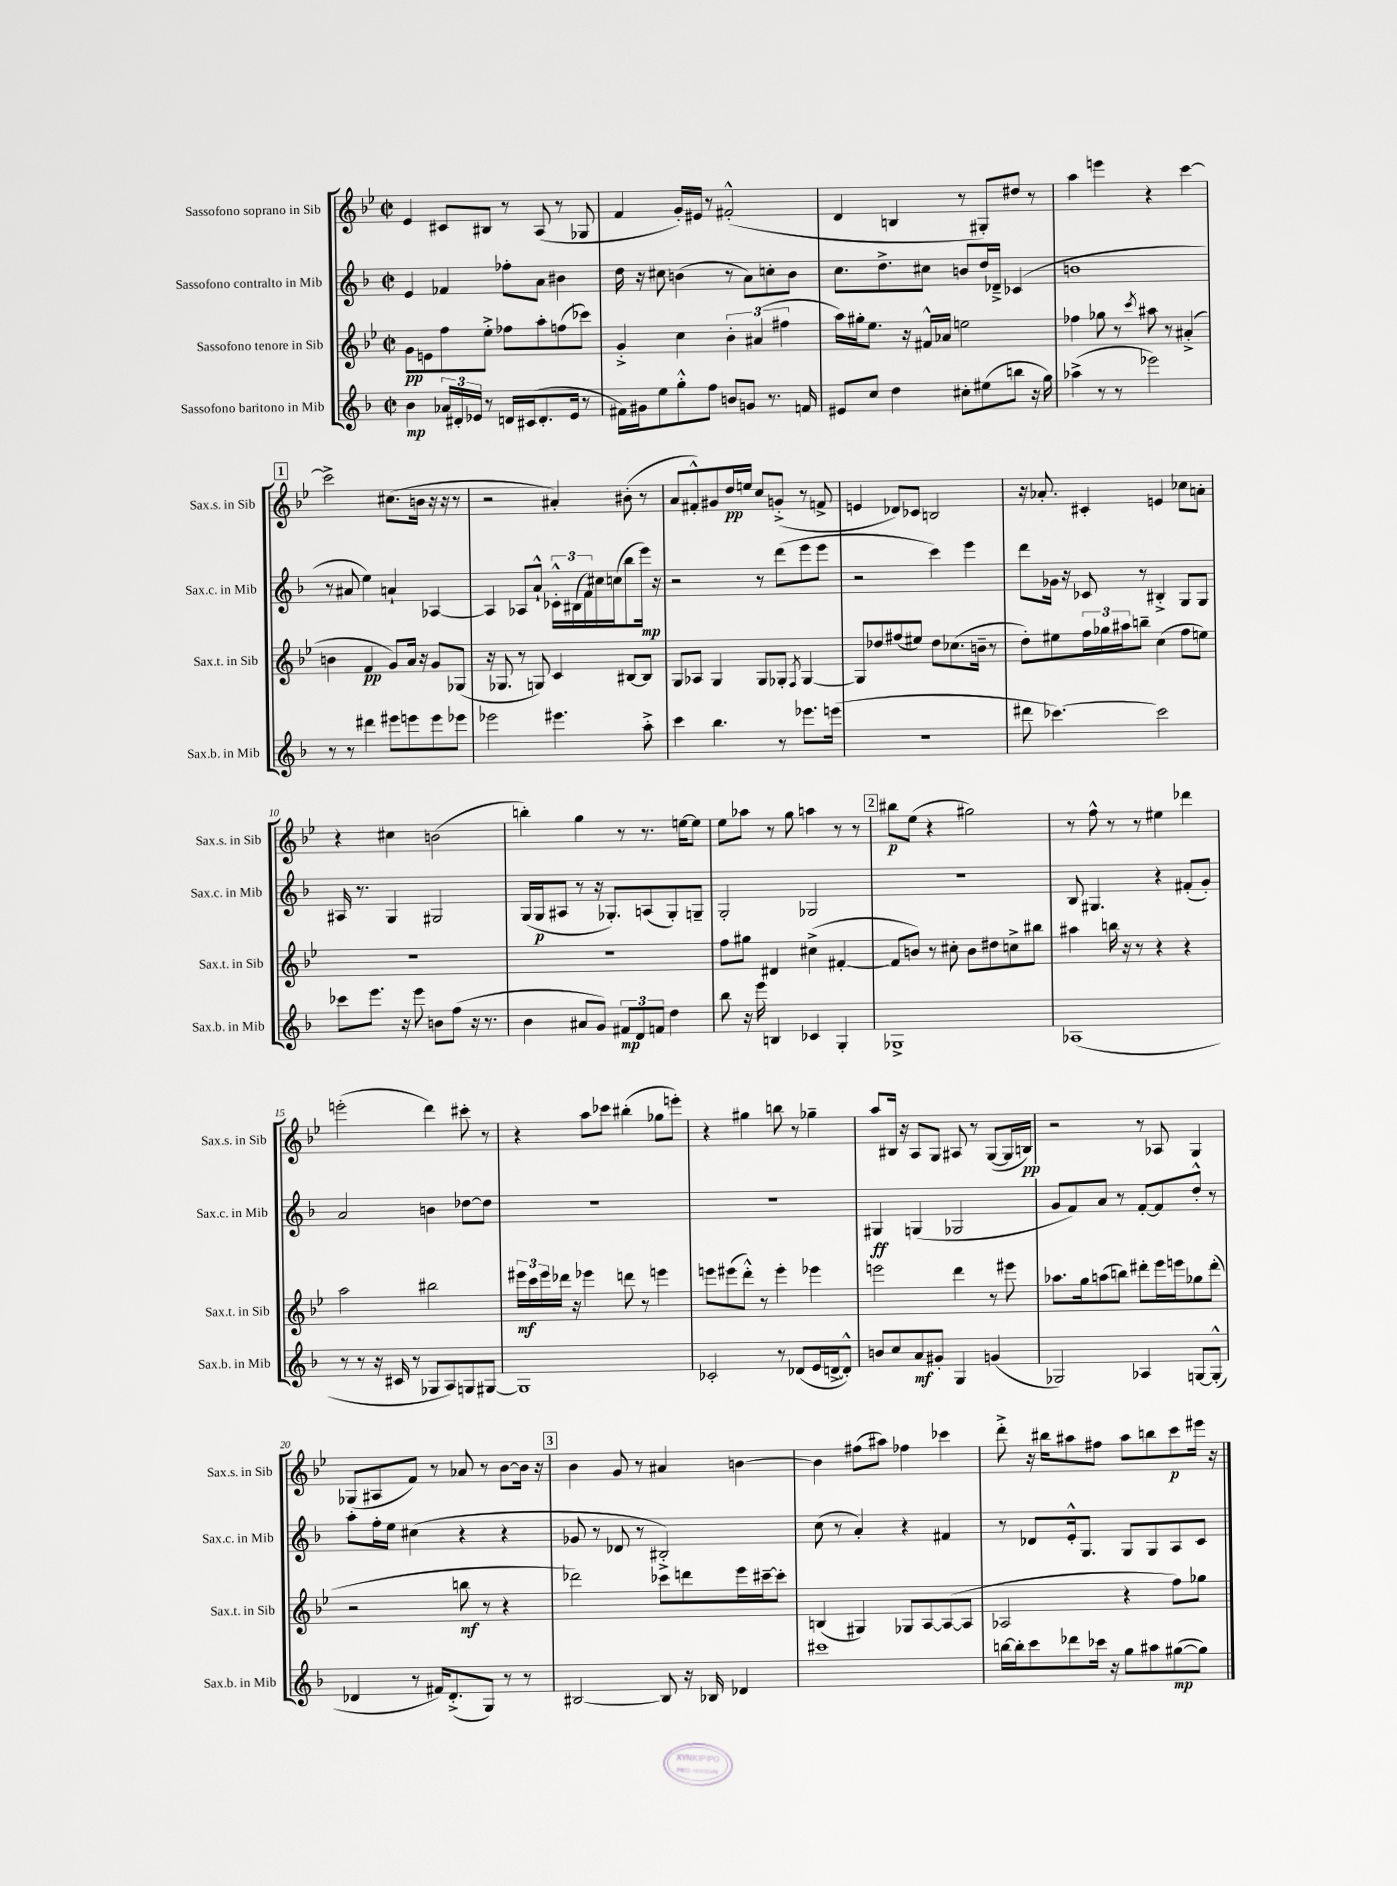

**kern	**kern	**kern	**kern
*staff4	*staff3	*staff2	*staff1
*clefG2	*clefG2	*clefG2	*clefG2
*k[b-]	*k[b-e-]	*k[b-]	*k[b-e-]
*M2/2	*M2/2	*M2/2	*M2/2
*met(c|)	*met(c|)	*met(c|)	*met(c|)
4b-\	8g\L	4e/	4e-/
.	8e\	.	.
24a-/LL	8ff\	4f-/	8c#/L
24d#'/	.	.	.
24e-/JJ	.	.	.
8r	8ee-'^\J	.	8B#/J
16d/LL	8ff-\L	8ff-'\L	8r
(16c#/J	.	.	.
8.d'/	8aa'\	8a\J	(8A/
.	(8ff\	4b#\	8r
16e-/Jk	.	.	.
8r	8ccc-\J)	.	8G-/
=	=	=	=
16f#\LL)	4g'^/	16dd\	4f/
16g#\J	.	16r	.
8ee\	.	8cc#\	.
8gg'^^\	4cc\	(4b\	16g'/LL)
.	.	.	16e#/JJ
8ff\J	.	.	8r
8b/L	6b-'\	8r	(2f#'^^/
8g/J	.	8a\L)	.
.	(6a#/	.	.
8.r	.	8cc'\	.
.	6ff#\	.	.
.	.	8b\J	.
16f/	.	.	.
=	=	=	=
8e#/L	16aa\LL)	8.cc\L	4d/
.	16gg#'\J	.	.
8cc/J	8.ee-\J	.	.
.	.	8.dd^\	.
4dd\	.	.	4B/
.	16r	.	.
.	16f#^^/LL	8cc#\J	.
.	16a-/JJ	.	.
8cc#'\L	2ee\	8b/L	8r
(8ee#\	.	16dd/L	8G#'/L)
.	.	16d-~^/JJ	.
8bb\J	.	(4c-/	8dd#/J
16r	.	.	8r
16gg\)	.	.	.
=	=	=	=
(4aa-^\	4ff-\	1b	4aa\
8r	8gg-\	.	4eee\
8r	8r	.	.
.	8qccc/	.	.
2eee-\)	8aa#\	.	4r
.	8r	.	.
.	(4a#'^/	.	[4ccc\
=	=	=	=
8r	4b\	8r	2ccc^\]
8r	.	8a#/	.
4ddd#\	4f/	4ee\)	.
8eee#\L	8g/L)	4a`/	(8.cc#\L
8eee\	16a/Jk	.	.
.	16r	.	16b\Jk
8eee\	8g/L	[4A-/	16r
.	.	.	16r
8eee-\J	(8G-/J	.	8r
=	=	=	=
2eee-\	16r	4A-/]	2r
.	8.G-/	.	.
.	8r	8A-/L	.
.	8G/)	8a`^^/J	.
4.eee#\	4c/	24c-'^^\LL	4a#'/)
.	.	(24B#\	.
.	.	24f\)	.
.	.	16cc#\	.
.	.	(16cc\J	.
.	[8B#/L	8bb-\	(8b#'\
8aa'^\	8B#/]J	16eee\Jk)	8r
.	.	16r	.
=	=	=	=
4ccc\	8G/L	2r	8a/L
.	8A-/J	.	8f#'^^/)
4.bb-\	4G/	.	8g#/
.	.	.	16dd/L
.	.	.	16ee/JJ
.	8G/L	8r	8cc/L
8r	8G-'/J	(8ddd\L	(8g'^/J
.	8qF/	.	.
8.eee-\L	[4G-/	8eee\	8r
.	.	8eee\J	8f^/
(16eee\Jk	.	.	.
=	=	=	=
1r	8G-/]L	2r	4e/
.	8dd-/	.	.
.	(8ff#/	.	8d-/L)
.	8ee#/J)	.	8c-/J
.	8dd-\L	4ccc\)	2B/
.	(8.cc-\	.	.
.	.	4eee\	.
.	16b~\Jk	.	.
.	8r	.	.
=	=	=	=
8ddd#\	8dd'\L)	8ddd\L	16r
.	.	.	8.a-'/
[4.ccc-\)	8ee#\	16g-\Jk	.
.	.	16r	.
.	24ff\L	8c-/	4c#'/
.	24gg-\	.	.
.	24aa#\J	.	.
.	8bb~\J	8r	.
2ccc-\]	(4cc\	4B#'^/	4e/
.	8ff\L	8G/L	8cc-\L
.	8ee\J)	8G/J	8a'\J
=	=	=	=
8ccc-\L	1r	16A#/	4r
.	.	8.r	.
8.eee\J	.	.	.
.	.	4G/	4cc#\
16r	.	.	.
8eee\	.	.	.
8b\L	.	2G#/	(2b\
(8ff\J	.	.	.
16r	.	.	.
8.r	.	.	.
=	=	=	=
4b-\	1r	(16G/LL	4bb'\)
.	.	16G/J	.
.	.	8A#/J	.
8a#/L	.	8r	4gg\
8g/J)	.	16r	.
.	.	8.G-'/L)	.
12f#/L	.	.	8r
12d/	.	.	.
.	.	(8A/	8.r
12f/J	.	.	.
4dd\	.	8G-'/)	.
.	.	.	[16ee\LK
.	.	8G~/J	8ee\]J
=	=	=	=
8bb-\	8ff\L	2G'/	8ee-\L
16r	8gg#\J	.	8aa-\J
16eee\	.	.	.
4B/	4d#/	.	8r
.	.	.	8gg\
4c-/	(4cc#^\	2G-/	4aa\
4G'/	[4f#'/	.	8r
.	.	.	8r
=	=	=	=
1G-^	8f#/]L	1r	8bb#\L
.	8b/J)	.	(8ee-\J
.	8r	.	4r
.	8cc#'\	.	.
.	8b\L	.	2gg#\)
.	8dd#\	.	.
.	8cc^\	.	.
.	8bb#\J	.	.
=	=	=	=
(1A-	4aa#\	8B-/	8r
.	.	4.G#/	8ff^^\
.	16bb\	.	8r
.	16r	.	.
.	8r	.	8r
.	4r	4r	4ee#\
.	4r	(8f#'/L	4ddd-\
.	.	8g'/J)	.
=	=	=	=
8r	2aa\	2a/	(2eee'\
8r	.	.	.
16r	.	.	.
16c#/	.	.	.
8r	.	.	.
8G-/L	2bb#\	4b\	4ddd\)
8A/)	.	.	.
8G/	.	[8dd-\L	8ccc#'\
[8G#/J	.	8dd-\]J	8r
=	=	=	=
1G#]	24eee#\LL	1r	4r
.	24ccc\	.	.
.	24eee#\	.	.
.	16ddd-\JJ	.	.
.	16r	.	.
.	4eee-\	.	8aa\L
.	.	.	8ccc-\J
.	8ddd\	.	(4bb#'\
.	8r	.	.
.	4eee\	.	8gg-\L
.	.	.	8eee'\J)
=	=	=	=
2c-'/	8eee\L	1r	4r
.	(8eee#\	.	.
.	8ddd'^^\J)	.	4gg#\
.	8r	.	.
8r	4eee#'\	.	8bb\
(8d-/L	.	.	8r
16e/L	4eee-\	.	4gg-~\
[16d^/J	.	.	.
8d'^^/]J)	.	.	.
=	=	=	=
8b/L	2eee\	4G#/	8aa/L
8cc/	.	.	16B#/Jk
.	.	.	16r
8a/	.	(4G/	8A/L
8g#'/J	.	.	8G/J
4G/	4ddd\	2G-/	8A#/
.	.	.	8r
(4g/	8r	.	([8G/L
.	8eee#\	.	16G/]L
.	.	.	16B/JJ)
=	=	=	=
2G-/)	8.aa-\L	8g/L	2r
.	.	8f/)	.
.	16gg\k	.	.
.	(8aa\	8a/J	.
.	8bb\J)	8r	.
4A-/	8ddd#'\L	[8f'/L	8r
.	16eee-\L	8f/]	8A-/
.	16eee\J	.	.
[8G/L	8gg-\	8dd'^^/J	4G/
(8G'^^/]J	(8ddd#'\J	8r	.
=	=	=	=
4d-/	2r	8aa'\L	(8G-/L
.	.	16ff'\L	8A#/
.	.	16ee\JJ	.
8r	.	(4cc#\	8f/J)
16f#/LK)	.	.	8r
(8.d-'^/	.	.	.
.	8bb\	4r	8a-/
8G/J)	8r	.	8r
8r	4r	4r	[8b-\L
8r	.	.	16b-\]Jk
.	.	.	16r
=	=	=	=
[2B#/	2ddd-\)	8g-/	4b-\
.	.	8r	.
.	.	8d-/	8g/
.	.	8r	8r
8B#/]	8ccc-\L	2B#'^/)	4a#/
16r	8ddd\	.	.
16B-/	.	.	.
4d-/	16eee-\L	.	[4b\
.	[16ccc#~\J	.	.
.	8ccc#'\]J	.	.
=	=	=	=
1ccc#	(4B/	(8cc\	4b\]
.	.	8r	.
.	4G#/)	4a'/)	(8ff#\L
.	.	.	8aa#\J)
.	8G-/L	4r	4ff-\
.	[8A/	.	.
.	(8A/_	4f#/	4ccc-\
.	8A/]J	.	.
=	=	=	=
[16bb\LL	2A-/	8r	8ddd'^\
16bb'\]J	.	.	.
8ccc\	.	8d-/L	16r
.	.	.	16bb#\LK
8ddd-\	.	16e'^^/k	8aa#\
.	.	8.G/J	.
16ccc-\Jk	.	.	8ff#\J
16r	.	.	.
8gg\L	4r	8G/L	8aa#\L
8aa#\	.	8G/	8bb\
([8gg#\	8ff\L)	8A/	8ccc\
8gg#\]J)	8gg-\J	8c/J	16eee#\Jk
.	.	.	16r
==	==	==	==
*-	*-	*-	*-
